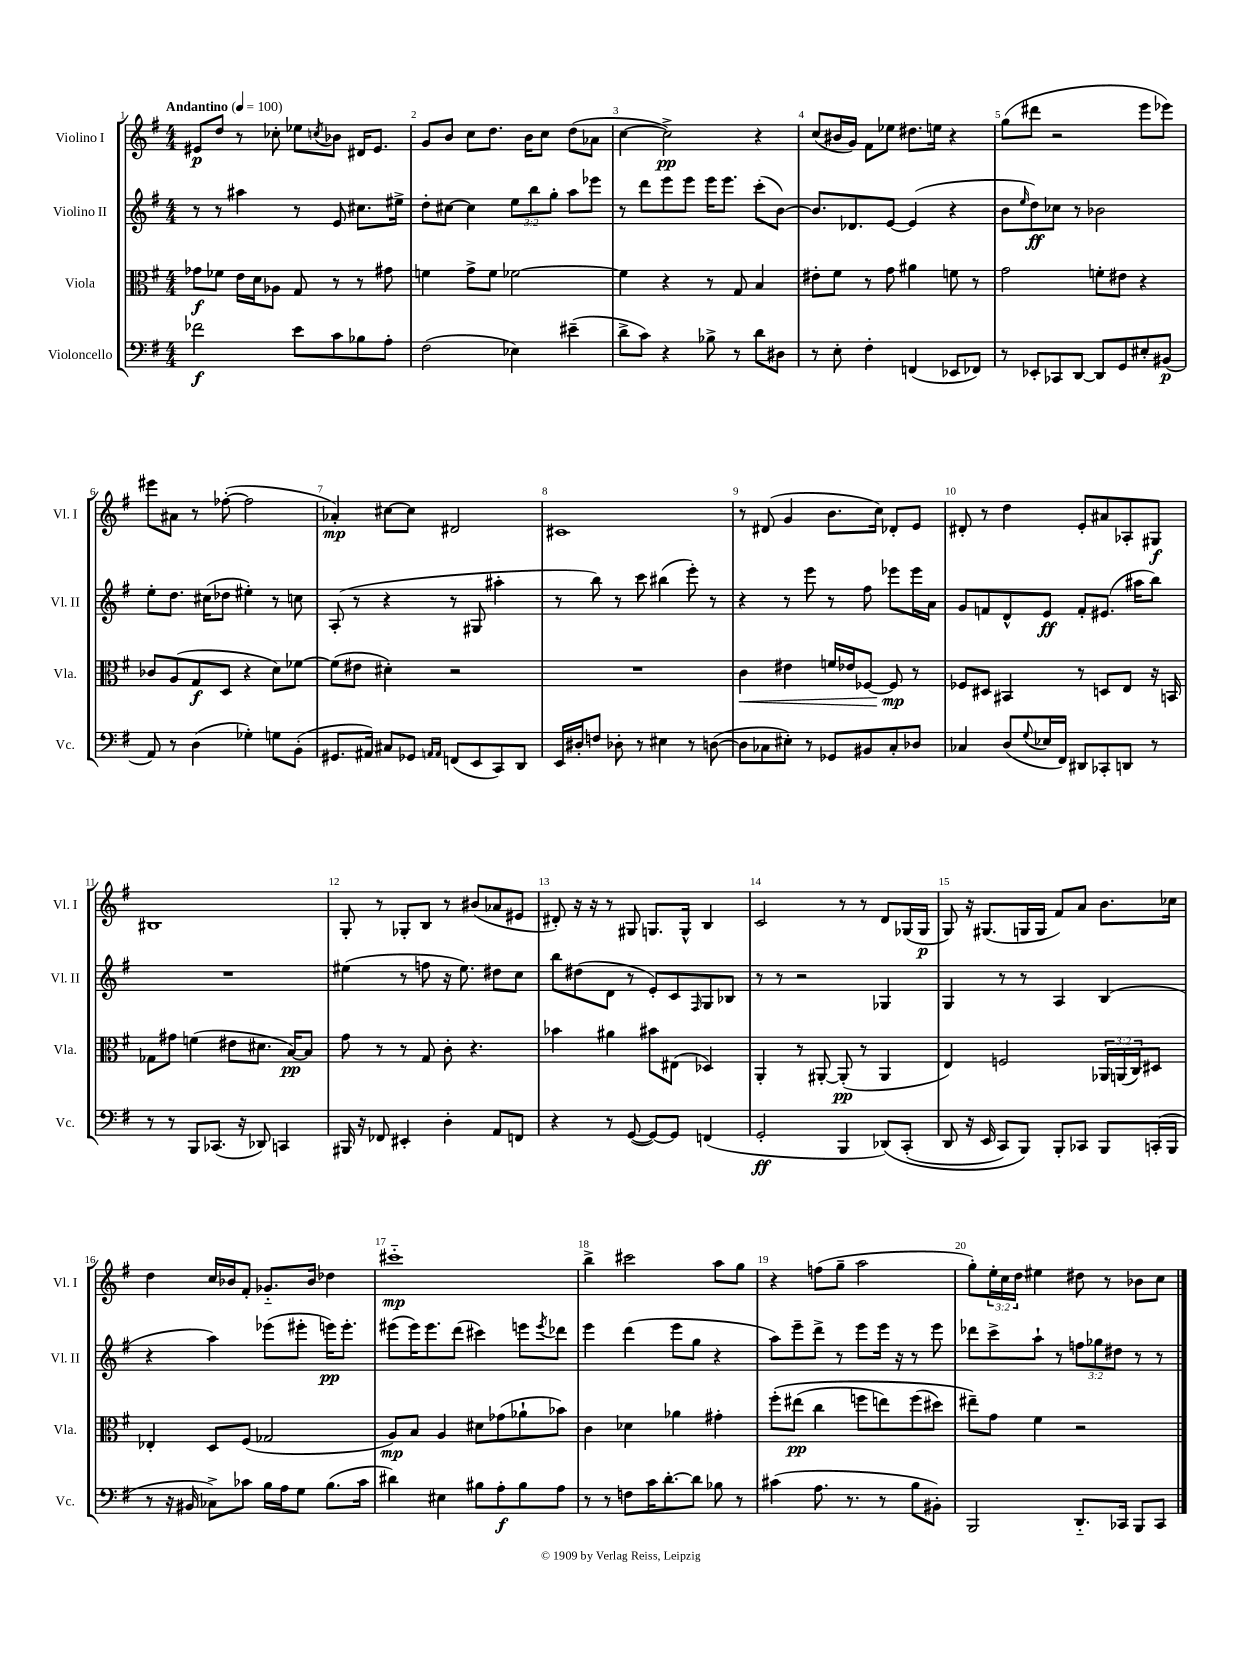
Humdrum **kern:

**kern	**dynam	**kern	**dynam	**kern	**dynam	**kern	**dynam
*part4	*part4	*part3	*part3	*part2	*part2	*part1	*part1
*staff4	*staff4	*staff3	*staff3	*staff2	*staff2	*staff1	*staff1
*I"Violoncello	*	*I"Viola	*	*I"Violino II	*	*I"Violino I	*
*I'Vc.	*	*I'Vla.	*	*I'Vl. II	*	*I'Vl. I	*
*clefF4	*	*clefC3	*	*clefG2	*	*clefG2	*
*k[f#]	*	*k[f#]	*	*k[f#]	*	*k[f#]	*
*M4/4	*	*M4/4	*	*M4/4	*	*M4/4	*
*MM100	*	*MM100	*	*MM100	*	*MM100	*
=1	=1	=1	=1	=1	=1	=1	=1
!	!	!	!	!	!	!LO:TX:a:B:t=Andantino	!
2f-X\	f	8g-X\L	f	8r	.	8e#X/L	p
.	.	8f-X\J	.	8r	.	8dd/J	.
.	.	16e\LL	.	4aa#X\	.	8r	.
.	.	16d\J	.	.	.	.	.
.	.	8A-X\J	.	.	.	8cc-X'\	.
8e\L	.	8G/	.	8r	.	8ee-X\L	.
.	.	.	.	.	.	8qccn/	.
8c\	.	8r	.	8e/	.	8b-X\J	.
8B-X\	.	8r	.	8.cc#X\L	.	16d#X/KL	.
.	.	.	.	.	.	8.e#/J	.
8A'\J	.	8g#X\	.	.	.	.	.
.	.	.	.	16ee#X^\Jk	.	.	.
=2	=2	=2	=2	=2	=2	=2	=2
(2F#\	.	4fn\	.	8dd'\L	.	8g/L	.
.	.	.	.	[8cc#X\J	.	8b/J	.
.	.	8g^\L	.	4cc#\]	.	8cc\L	.
.	.	8f\J	.	.	.	8.dd\J	.
4E-X\)	.	[2f-X\	.	12ee\L	.	.	.
.	.	.	.	.	.	16b\KL	.
.	.	.	.	12bb\	.	.	.
.	.	.	.	.	.	8cc\J	.
.	.	.	.	12gg'\J	.	.	.
(4e#X~\	.	.	.	8aa\L	.	(8dd\L	.
.	.	.	.	8eee-X\J	.	8a-X\J	.
=3	=3	=3	=3	=3	=3	=3	=3
8d^\L	.	4f-\]	.	8r	.	[4cc\	.
8c\J)	.	.	.	8ddd\L	.	.	.
4r	.	4r	.	8eee\	.	2cc^\])	pp
.	.	.	.	8eee\J	.	.	.
8B-X^\	.	8r	.	16eee\KL	.	.	.
.	.	.	.	8.eee\J	.	.	.
8r	.	8G/	.	.	.	.	.
8d\L	.	4B/	.	(8ccc'\L	.	4r	.
8D#X\J	.	.	.	[8b\J)	.	.	.
=4	=4	=4	=4	=4	=4	=4	=4
8r	.	8e#X'\L	.	8.b/L]	.	(8cc/L	.
8E'\	.	8f#\J	.	.	.	16b#X/L	.
.	.	.	.	8.d-X/	.	16g/JJ)	.
4F#'\	.	8r	.	.	.	8f#\L	.
.	.	8g\	.	[8e/J	.	8ee-X\J	.
(4FFn/	.	4a#X\	.	(4e/]	.	8.dd#X\L	.
.	.	.	.	.	.	16een\Jk	.
8EE-X/L	.	8fn\	.	4r	.	4r	.
8FF-X/J)	.	8r	.	.	.	.	.
=5	=5	=5	=5	=5	=5	=5	=5
8r	.	2g\	.	8b\L	.	(8gg\L	.
.	.	.	.	16qqee/	.	.	.
8EE-X'/L	.	.	.	8dd\)	ff	8ddd#X\J	.
8CC-X/	.	.	.	8cc-X\J	.	2r	.
[8DD/J	.	.	.	8r	.	.	.
8DD/L]	.	8fn'\L	.	2b-X\	.	.	.
8GG/	.	8e#X\J	.	.	.	.	.
8E#X'/	.	4r	.	.	.	8eee\L	.
(8BB#X/J	p	.	.	.	.	8eee-X\J)	.
!!LO:LB:g=z
=6	=6	=6	=6	=6	=6	=6	=6
8AA/)	.	8c-X/L	.	8ee'\L	.	8eee#X\L	.
8r	.	(8A/	.	8.dd\J	.	8a#X\J	.
(4D\	.	8G/	f	.	.	8r	.
.	.	.	.	(16cc#X\KL	.	.	.
.	.	8D/J	.	8dd-X\J	.	([8ff-X'\	.
4G-X'\)	.	4r	.	4ee#X'\)	.	2ff-\]	.
8Gn\L	.	8d\L)	.	8r	.	.	.
(8BB'\J	.	[8f-X\J	.	8ccn\	.	.	.
=7	=7	=7	=7	=7	=7	=7	=7
8.GG#X/L	.	(8f-\L]	.	(8A'/	.	4a-X'/)	mp
.	.	8e#X\J	.	8r	.	.	.
16AA#X/Jk)	.	.	.	.	.	.	.
8C#X/L	.	4d#X'\)	.	4r	.	[8cc#X\L	.
8GG-X/J	.	.	.	.	.	8cc#\J]	.
16qqAAn/LL	.	.	.	.	.	.	.
16qqAA/JJ	.	.	.	.	.	.	.
(8FFn/L	.	2r	.	8r	.	2d#X/	.
8EE/	.	.	.	8G#X/	.	.	.
8CC/)	.	.	.	4aa#X'\	.	.	.
8DD/J	.	.	.	.	.	.	.
=8	=8	=8	=8	=8	=8	=8	=8
16EE/LL	.	1r	.	8r	.	1c#X	.
16D#X'/J	.	.	.	.	.	.	.
8Fn/J	.	.	.	8bb\)	.	.	.
8D-X'\	.	.	.	8r	.	.	.
8r	.	.	.	8ccc\	.	.	.
4E#X\	.	.	.	(4bb#X\	.	.	.
8r	.	.	.	8eee'\)	.	.	.
([8Dn\	.	.	.	8r	.	.	.
=9	=9	=9	=9	=9	=9	=9	=9
!	!	!	!LO:HP:b	!	!	!	!
8D\L]	.	4c\	<	4r	.	8r	.
8C-X\	.	.	.	.	.	(8d#X/	.
8E#X'\J)	.	4e#X\	.	8r	.	4g/	.
8r	.	.	.	8eee\	.	.	.
8GG-X/L	.	16fn/LL	.	8r	.	8.b\L	.
.	.	16e-X/J	.	.	.	.	.
8BB#X/	.	[8F-X/J	.	8ff#\	.	.	.
.	.	.	.	.	.	16cc\Jk)	.
8C-'/	.	8F-/]	mp	8eee-X\L	.	8d-X'/L	.
8D-X/J	.	8r	[	16eee-\L	.	8e/J	.
.	.	.	.	16a\JJ	.	.	.
=10	=10	=10	=10	=10	=10	=10	=10
4C-X/	.	8F-X/L	.	8g/L	.	8d#X'/	.
.	.	8D#X/J	.	8fn/	.	8r	.
(8D/L	.	4BB#X/	.	8d^^/	.	4dd\	.
8qqG/	.	.	.	.	.	.	.
16E-X/L	.	.	.	8e/J	ff	.	.
16FF#/JJ)	.	.	.	.	.	.	.
8DD#X/L	.	8r	.	8f'/L	.	8e'/L	.
8CC-X'/	.	8Dn/L	.	(8.e#X/J	.	8a#X/	.
8DDn/J	.	8E/J	.	.	.	8A-X'/	.
.	.	.	.	16aa#X\KL	.	.	.
8r	.	16r	.	8bb\J)	.	8G#X/J	f
.	.	16BBn/	.	.	.	.	.
!!LO:LB:g=z
=11	=11	=11	=11	=11	=11	=11	=11
8r	.	8G-X\L	.	1r	.	1B#X	.
8r	.	8g#X\J	.	.	.	.	.
8BBB/L	.	(4fn\	.	.	.	.	.
(8.CC-X/J	.	.	.	.	.	.	.
.	.	8e#X\L	.	.	.	.	.
16r	.	.	.	.	.	.	.
8DD-X/)	.	8.d#X\J	.	.	.	.	.
4CCn/	.	.	.	.	.	.	.
.	.	[16B/KL)	pp	.	.	.	.
.	.	8B/J]	.	.	.	.	.
=12	=12	=12	=12	=12	=12	=12	=12
16BBB#X/	.	8g\	.	(4ee#X\	.	8G'/	.
16r	.	.	.	.	.	.	.
8FF-X/	.	8r	.	.	.	8r	.
4EE#X'/	.	8r	.	8r	.	8G-X'/L	.
.	.	8G/	.	8ffn\	.	8B/J	.
4D'\	.	8c'\	.	16r	.	8r	.
.	.	.	.	8.ee#\)	.	.	.
.	.	4.r	.	.	.	(8b#X/L	.
8AA/L	.	.	.	8dd#X\L	.	8a-X/	.
8FFn/J	.	.	.	8cc\J	.	8e#X/J	.
=13	=13	=13	=13	=13	=13	=13	=13
4r	.	4b-X\	.	8bb\L	.	8d#X'/)	.
.	.	.	.	(8dd#X\	.	16r	.
.	.	.	.	.	.	16r	.
8r	.	4a#X\	.	8d\J	.	8r	.
([8GG/	.	.	.	8r	.	8G#X/	.
8GG/L_)	.	8b#X\L	.	8e'/L)	.	8.Gn/L	.
8GG/J]	.	(8E#X\J	.	8c/	.	.	.
.	.	.	.	.	.	16G^^/Jk	.
.	.	.	.	16qqF#/	.	.	.
(4FFn/	.	4D-X/)	.	8G/	.	4B/	.
.	.	.	.	8B-X/J	.	.	.
=14	=14	=14	=14	=14	=14	=14	=14
2GG'/	ff	4AA'/	.	8r	.	2c/	.
.	.	.	.	8r	.	.	.
.	.	8r	.	2r	.	.	.
.	.	[8AA#X'/	.	.	.	.	.
4BBB/	.	(8AA#'/]	pp	.	.	8r	.
.	.	8r	.	.	.	8r	.
(8DD-X/L)	.	4AA#/	.	4G-X/	.	8d/L	.
(8CC'/J	.	.	.	.	.	(16G-X/L	.
.	.	.	.	.	.	16G-/JJ	p
=15	=15	=15	=15	=15	=15	=15	=15
8DD/	.	4E/)	.	4G/	.	8G/)	.
16r	.	.	.	.	.	16r	.
16EE/	.	.	.	.	.	(8.G#X/L	.
8CC/L)	.	2Fn/	.	8r	.	.	.
8BBB/J)	.	.	.	8r	.	16Gn/L	.
.	.	.	.	.	.	16G/JJ	.
8BBB'/L	.	.	.	4A/	.	8f#/L)	.
8CC-X/J	.	.	.	.	.	8a/J	.
8BBB/L	.	24AA-X/LL	.	(4B/	.	8.b\L	.
.	.	(24AAn/	.	.	.	.	.
.	.	24C/J)	.	.	.	.	.
(16CCn'/L	.	8D#X/J	.	.	.	.	.
16BBB/JJ	.	.	.	.	.	16cc-X\Jk	.
!!LO:LB:g=z
=16	=16	=16	=16	=16	=16	=16	=16
8r	.	4E-X'/	.	4r	.	4dd\	.
16r	.	.	.	.	.	.	.
16BB#X/	.	.	.	.	.	.	.
8C-X^\L)	.	8D/L	.	4aa\)	.	16cc/LL	.
.	.	.	.	.	.	16b-X/J	.
8c-X\J	.	(8F#/J	.	.	.	8f#'/J	.
16B\LL	.	2G-X/	.	(8eee-X\L	.	8.g-X/L	.
16A\J	.	.	.	.	.	.	.
8G\J	.	.	.	8eee#X'\J	.	.	.
.	.	.	.	.	.	16b-/Jk	.
(8.B\L	.	.	.	16eeen\KL)	pp	4dd-X\	.
.	.	.	.	8.eee'\J	.	.	.
16c-\Jk	.	.	.	.	.	.	.
=17	=17	=17	=17	=17	=17	=17	=17
4d#X\)	.	8A/L)	mp	(8eee#X\L	.	1ccc#X	mp
.	.	8B/J	.	16eee#\K)	.	.	.
.	.	.	.	8.eee#\	.	.	.
4E#X\	.	4A/	.	.	.	.	.
.	.	.	.	(8ddd\J	.	.	.
8B#X\L	.	8d#X\L	.	4ccc#X\)	.	.	.
8A'\	f	(8g-X\	.	.	.	.	.
8B#\	.	8a-X`\	.	8eeen\L	.	.	.
.	.	.	.	8qeee/	.	.	.
8A\J	.	8b-X\J)	.	8ddd-X\J	.	.	.
=18	=18	=18	=18	=18	=18	=18	=18
8r	.	4c\	.	4eee\	.	4bb^\	.
8r	.	.	.	.	.	.	.
8Fn\L	.	4d-X\	.	(4ddd\	.	2ccc#X\	.
16c\K	.	.	.	.	.	.	.
[8.d'\	.	.	.	.	.	.	.
.	.	4a-X\	.	8eee\L	.	.	.
8d\J]	.	.	.	8gg\J	.	.	.
8B-X\	.	4g#X'\	.	4r	.	8aa\L	.
8r	.	.	.	.	.	8gg\J	.
=19	=19	=19	=19	=19	=19	=19	=19
(4c#X\	.	(8ff#'\L	.	8aa\L)	.	4r	.
.	.	(8ee#X\J	pp	8eee~\	.	.	.
8.A\	.	4cc\	.	8ddd^\J	.	(8ffn\L	.
.	.	.	.	8r	.	8gg~\J	.
8.r	.	.	.	.	.	.	.
.	.	8ffn\L	.	8eee\L	.	2aa\	.
8r	.	8een\)	.	16eee\Jk	.	.	.
.	.	.	.	16r	.	.	.
8B\L	.	(8ff\	.	8r	.	.	.
8BB#X'\J)	.	8dd#X\J)	.	8eee\	.	.	.
=20	=20	=20	=20	=20	=20	=20	=20
2BBB/	.	8ee#X~\L)	.	8ddd-X\L	.	8gg'\L)	.
.	.	8g\J	.	8ccc^\	.	24ee'\L	.
.	.	.	.	.	.	24cc\	.
.	.	.	.	.	.	24dd\JJ	.
.	.	4f#\	.	8aa`\J	.	4ee#X\	.
.	.	.	.	8r	.	.	.
8.DD/L	.	2r	.	12ffn\L	.	8dd#X\	.
.	.	.	.	12gg-X\	.	.	.
.	.	.	.	.	.	8r	.
.	.	.	.	12dd#X\J	.	.	.
16CC-X/Jk	.	.	.	.	.	.	.
8BBB/L	.	.	.	8r	.	8b-X\L	.
8CC-/J	.	.	.	8r	.	8cc\J	.
==	==	==	==	==	==	==	==
*-	*-	*-	*-	*-	*-	*-	*-
